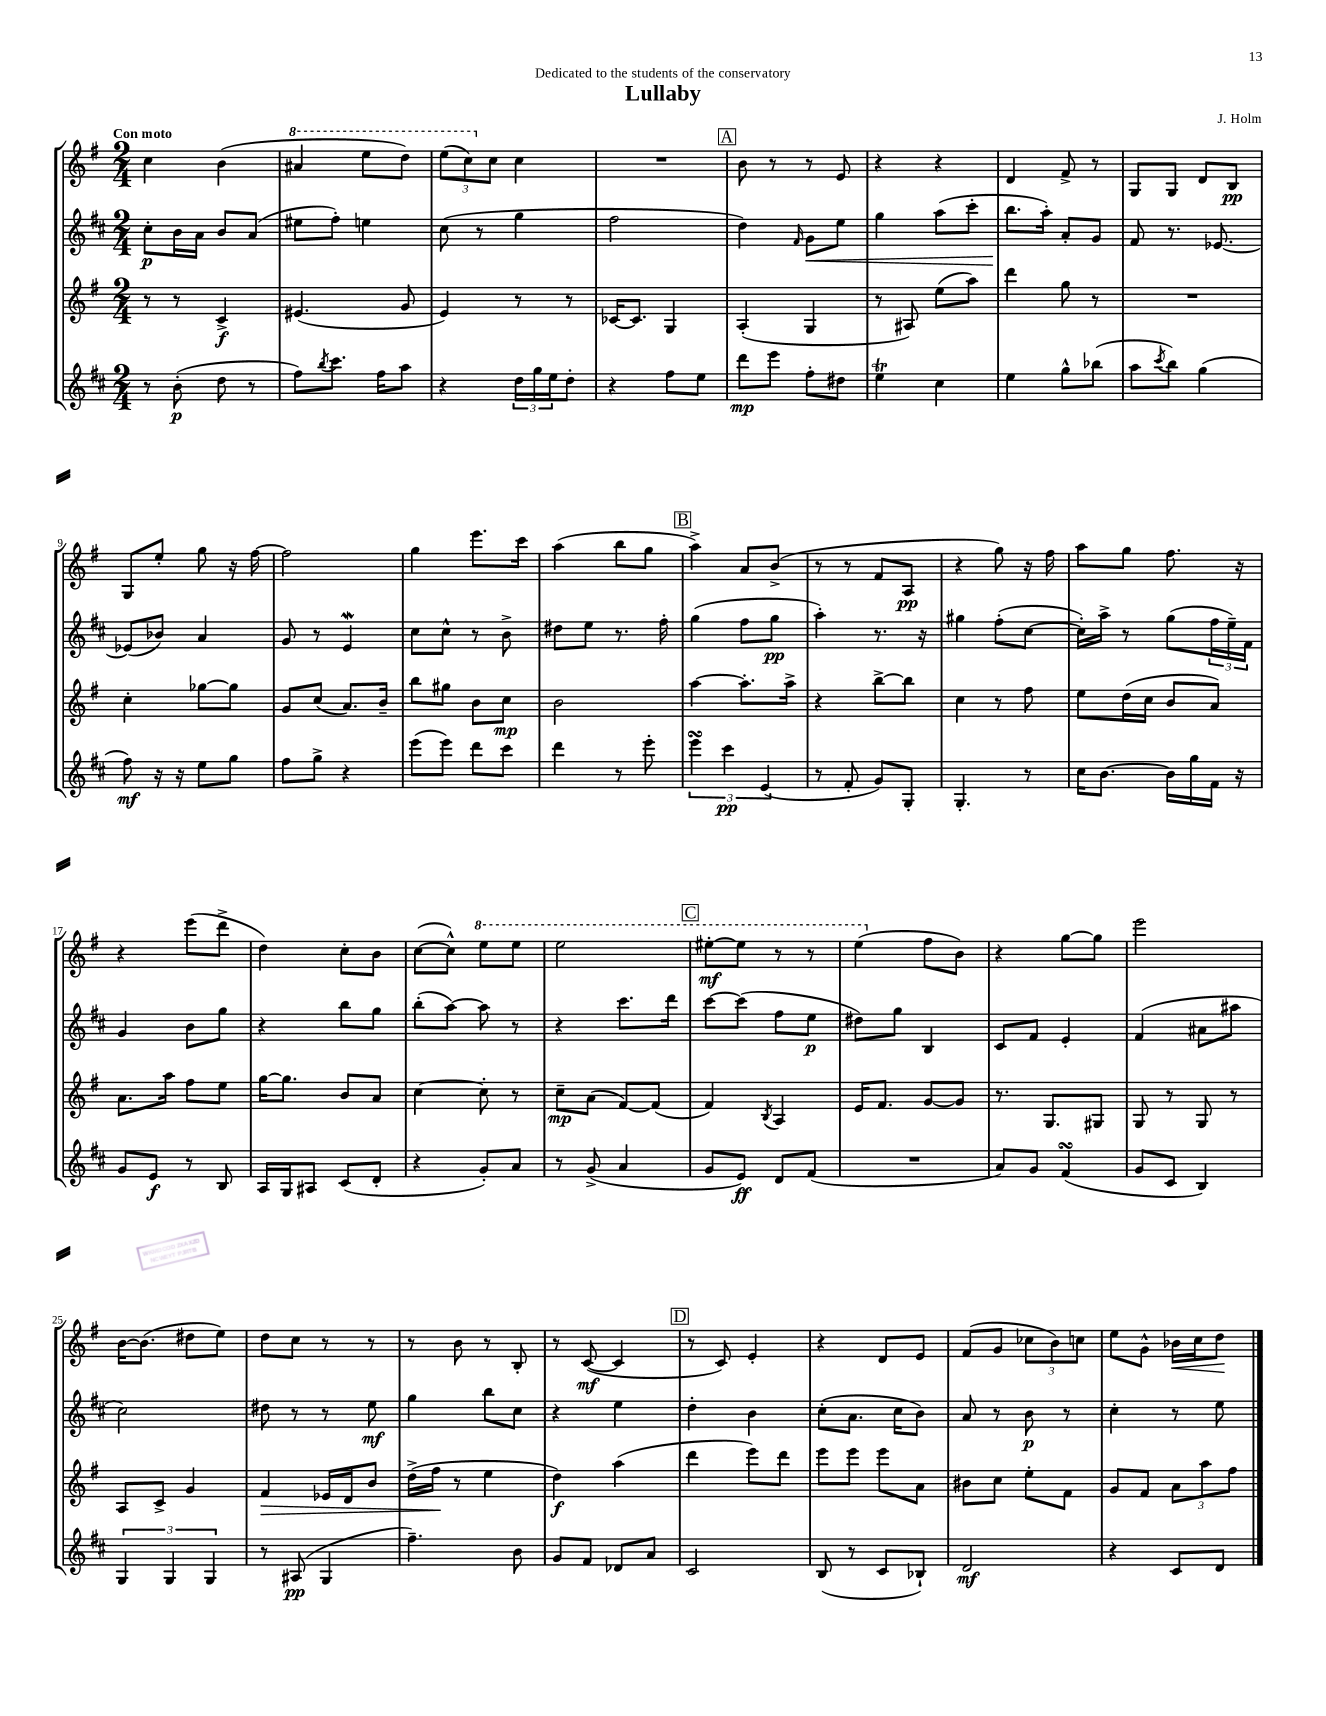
\header { title = "Lullaby" composer = "J. Holm" dedication = "Dedicated to the students of the conservatory" }
<<
\new StaffGroup <<
\new Staff = "s0" {
    \clef treble \key g \major \numericTimeSignature \time 2/4 \tempo "Con moto"
    c''4 b'4( |
    \ottava #1 ais''4 e'''8 d'''8) |
    \tuplet 3/2 { e'''8( c'''8) \ottava #0 c''8 } c''4 |
    R2 |
    \mark \markup { \box "A" } b'8 r8 r8 e'8 |
    r4 r4 |
    d'4 fis'8-> r8 |
    g8 g8 d'8 b8\pp |
    g8 e''8-. g''8 r16 fis''16~ |
    fis''2 |
    g''4 e'''8. c'''16 |
    a''4( b''8 g''8 |
    \mark \markup { \box "B" } a''4->) a'8 b'8->( |
    r8 r8 fis'8 a8\pp |
    r4 g''8) r16 fis''16 |
    a''8 g''8 fis''8. r16 |
    r4 e'''8( d'''8-> |
    d''4) c''8-. b'8 |
    c''8~( c''8-^) \ottava #1 e'''8 e'''8 |
    e'''2 |
    \mark \markup { \box "C" } eis'''8~-.\mf eis'''8 r8 r8 |
    e'''4( \ottava #0 fis''8 b'8) |
    r4 g''8~ g''8 |
    e'''2 |
    b'16~ b'8.( dis''8 e''8) |
    d''8 c''8 r8 r8 |
    r8 b'8 r8 b8-. |
    r8 c'8~\mf( c'4 |
    \mark \markup { \box "D" } r8 c'8) e'4-. |
    r4 d'8 e'8 |
    fis'8( g'8 \tuplet 3/2 { ces''8 b'8) c''8 } |
    e''8 g'8-^ bes'16\< c''16 d''8\! \bar "|." |
}
\new Staff = "s1" {
    \clef treble \key d \major \numericTimeSignature \time 2/4
    cis''8-.\p b'16 a'16 b'8 a'8( |
    eis''8 fis''8-.) e''4 |
    cis''8( r8 g''4 |
    fis''2 |
    \mark \markup { \box "A" } d''4) \grace { fis'16 } g'8\< e''8 |
    g''4 a''8( cis'''8-. |
    b''8.\! a''16-.) a'8-. g'8 |
    fis'8 r8. ees'8.~ |
    ees'8( bes'8) a'4 |
    g'8 r8 e'4\mordent |
    cis''8 cis''8-^ r8 b'8-> |
    dis''8 e''8 r8. fis''16-. |
    \mark \markup { \box "B" } g''4( fis''8 g''8\pp |
    a''4-.) r8. r16 |
    gis''4 fis''8-.( cis''8~ |
    cis''16-.) a''16-> r8 g''8( \tuplet 3/2 { fis''16 e''16--) fis'16 } |
    g'4 b'8 g''8 |
    r4 b''8 g''8 |
    b''8-.( a''8~) a''8 r8 |
    r4 cis'''8. d'''16 |
    \mark \markup { \box "C" } cis'''8~ cis'''8( fis''8 e''8\p |
    dis''8) g''8 b4 |
    cis'8 fis'8 e'4-. |
    fis'4( ais'8 ais''8 |
    cis''2) |
    dis''8 r8 r8 e''8\mf |
    g''4 b''8 cis''8 |
    r4 e''4 |
    \mark \markup { \box "D" } d''4-. b'4 |
    cis''8-.( a'8. cis''16 b'8) |
    a'8 r8 b'8\p r8 |
    cis''4-. r8 e''8 \bar "|." |
}
\new Staff = "s2" {
    \clef treble \key g \major \numericTimeSignature \time 2/4
    r8 r8 c'4->\f |
    eis'4.( g'8 |
    e'4) r8 r8 |
    ces'16~ ces'8. g4 |
    \mark \markup { \box "A" } a4-.( g4 |
    r8 ais8) e''8( a''8) |
    d'''4 g''8 r8 |
    R2 |
    c''4-. ges''8~ ges''8 |
    g'8 c''8( a'8.) b'16-- |
    b''8 gis''8 b'8 c''8\mp |
    b'2 |
    \mark \markup { \box "B" } a''4~ a''8.-. a''16-> |
    r4 b''8~-> b''8 |
    c''4 r8 fis''8 |
    e''8 d''16( c''16 b'8 a'8) |
    a'8. a''16 fis''8 e''8 |
    g''16~ g''8. b'8 a'8 |
    c''4~ c''8-. r8 |
    c''8--\mp a'8( fis'8~) fis'8( |
    \mark \markup { \box "C" } fis'4) \acciaccatura { b8 } a4 |
    e'16 fis'8. g'8~ g'8 |
    r8. g8. gis8 |
    g8 r8 g8 r8 |
    a8 c'8-> g'4 |
    fis'4\> ees'16 d'16 b'8 |
    d''16->( fis''16\! r8 e''4 |
    d''4\f) a''4( |
    \mark \markup { \box "D" } d'''4 e'''8) d'''8 |
    e'''8 e'''8 e'''8 a'8 |
    bis'8 c''8 e''8-. fis'8 |
    g'8 fis'8 \tuplet 3/2 { a'8 a''8 fis''8 } \bar "|." |
}
\new Staff = "s3" {
    \clef treble \key d \major \numericTimeSignature \time 2/4
    r8 b'8-.\p( d''8 r8 |
    fis''8) \acciaccatura { b''8 } cis'''8. fis''16 a''8 |
    r4 \tuplet 3/2 { d''16 g''16 e''16 } d''8-. |
    r4 fis''8 e''8 |
    \mark \markup { \box "A" } d'''8\mp e'''8 fis''8-. dis''8 |
    e''4\trill cis''4 |
    e''4 g''8-^ bes''8( |
    a''8 \acciaccatura { cis'''8 } b''8) g''4( |
    fis''8\mf) r16 r16 e''8 g''8 |
    fis''8 g''8-> r4 |
    e'''8( e'''8) d'''8 cis'''8 |
    d'''4 r8 e'''8-. |
    \mark \markup { \box "B" } \tuplet 3/2 { e'''4\turn cis'''4\pp e'4( } |
    r8 fis'8-. g'8) g8-. |
    g4.-. r8 |
    cis''16 b'8.~ b'16 g''16 fis'16 r16 |
    g'8 e'8\f r8 b8 |
    a16 g16 ais8 cis'8( d'8-. |
    r4 g'8-.) a'8 |
    r8 g'8->( a'4 |
    \mark \markup { \box "C" } g'8 e'8\ff) d'8 fis'8( |
    R2 |
    a'8) g'8 fis'4\turn( |
    g'8 cis'8 b4) |
    \tuplet 3/2 { g4 g4 g4 } |
    r8 ais8\pp( g4 |
    fis''4.--) b'8 |
    g'8 fis'8 des'8 a'8 |
    \mark \markup { \box "D" } cis'2 |
    b8( r8 cis'8 bes8-!) |
    d'2\mf |
    r4 cis'8 d'8 \bar "|." |
}
>>
>>
